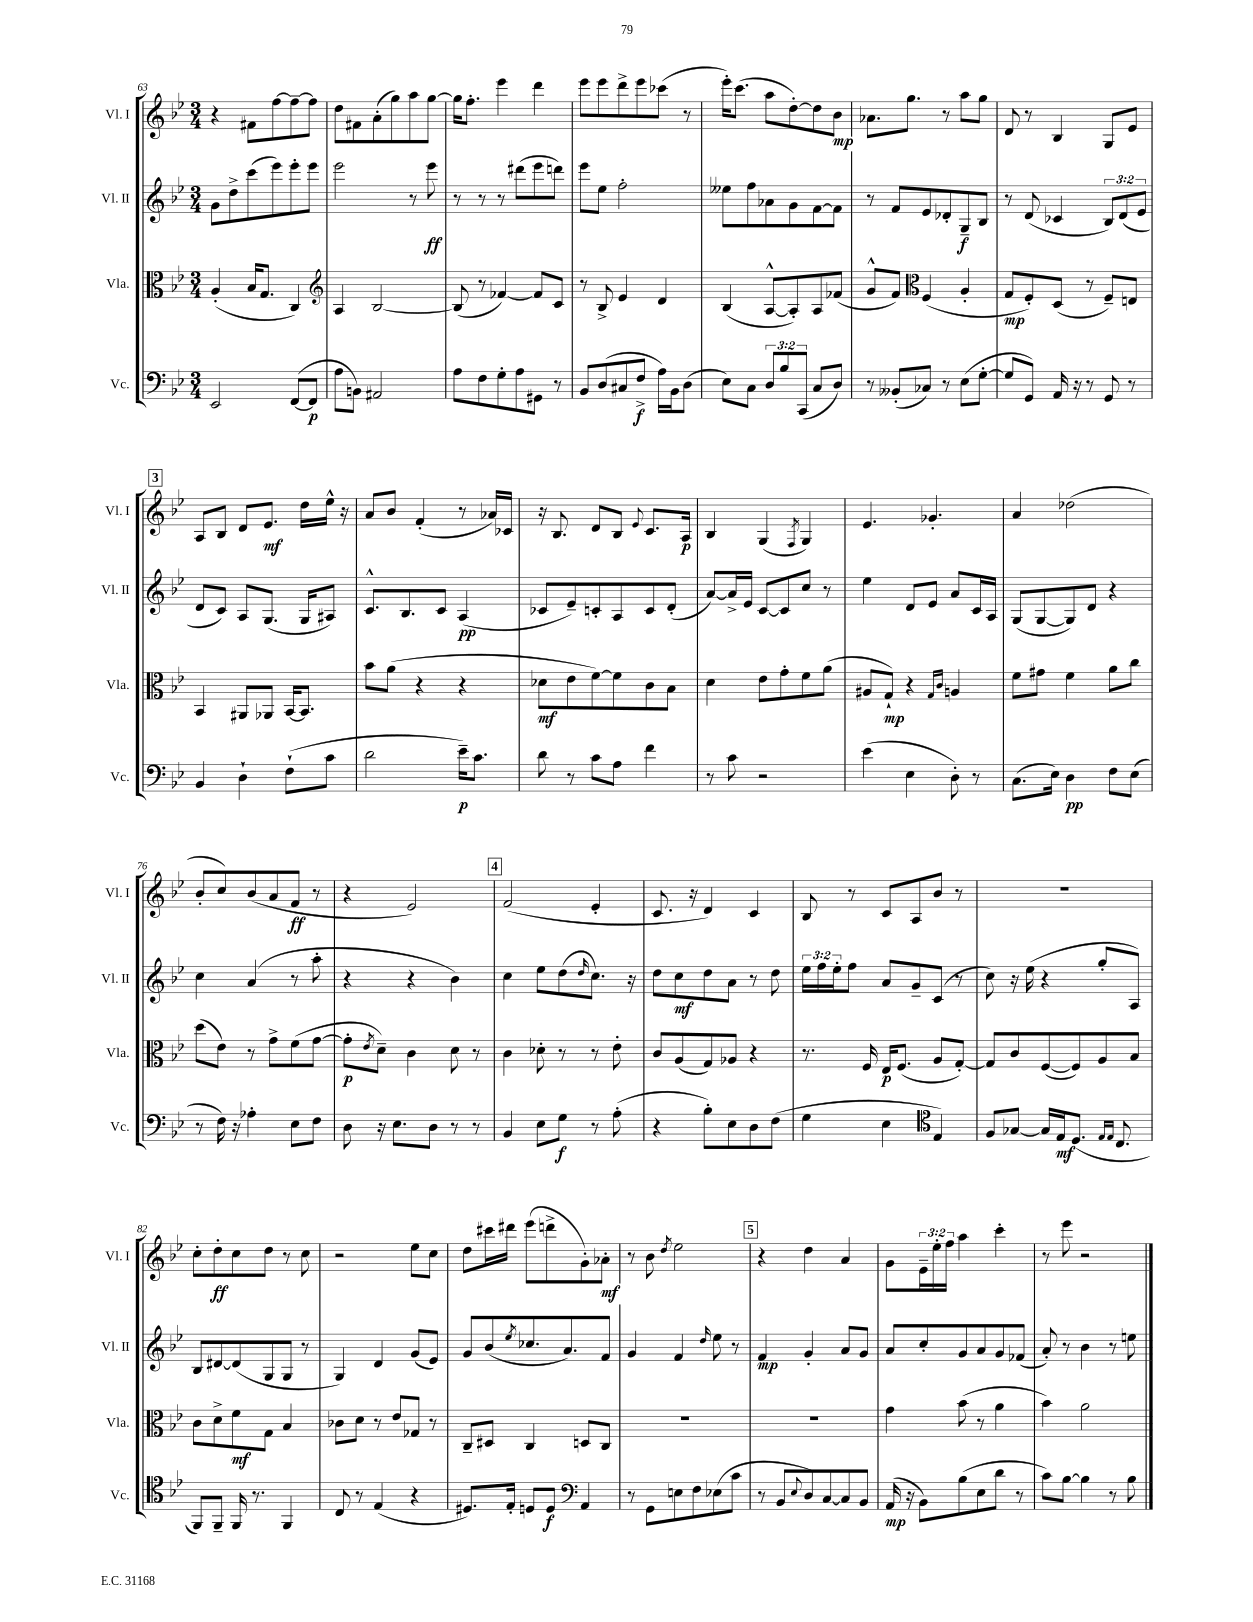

**kern	**kern	**kern	**kern
*staff4	*staff3	*staff2	*staff1
*clefF4	*clefC3	*clefG2	*clefG2
*k[b-e-]	*k[b-e-]	*k[b-e-]	*k[b-e-]
*M3/4	*M3/4	*M3/4	*M3/4
2EE-/	(4A'/	8g\L	4r
.	.	8dd^\	.
.	16B-/LK	(8ccc\	8f#\L
.	8.G/J	.	.
.	.	8eee-\)	[8ff\
([8FF/L	4C/)	8eee-'\	8ff~\_
8FF/]J	.	8eee-\J	8ff\]J
=	=	=	=
*	*clefG2	*	*
8A\L	4A/	2eee-\	8dd\L
8BB\J)	.	.	8f#\
2AA#/	[2B-/	.	(8a'\
.	.	.	8gg\)
.	.	8r	8aa\
.	.	8eee-\	[8gg\J
=	=	=	=
8A\L	(8B-/]	8r	16gg\]LK
.	.	.	8.ff'\J
8F\	8r	8r	.
8G'\	[4f-/)	8r	4eee-\
8A\	.	(8ddd#\L	.
8GG#\J	8f-/]L	8eee-\	4ddd\
8r	8c/J	8ddd\J)	.
=	=	=	=
8BB-/L	8r	8eee-\L	8eee-\L
(8D/	8B-^/	8ee-\J	8eee-\
8C#/	4e-/	2ff'\	8ddd^\
8F^/J	.	.	8eee-\
16A\LL)	4d/	.	(8ccc-\J
16BB-\J	.	.	.
(8D\J	.	.	8r
=	=	=	=
8E-\L)	(4B-/	8ee--\L	16eee-'\LK)
.	.	.	(8.ccc\J
8C\J	.	8ff\	.
12D/L	[8A^^/L	8a-\	8aa\L
12B-/	.	.	.
.	8A'/])	8g\	[8dd'\)
(12CC/J	.	.	.
8C/L	8A/	[8f\	8dd\]
8D/J)	(8f-/J	8f\]J	8b-\J
=	=	=	=
8r	8g^^/L	8r	8.a-\L
(8BB--'/L	8f/J)	8f/L	.
.	.	.	8.gg\J
*	*clefC3	*	*
8C-/J)	(4F/	8e-/	.
8r	.	8d-'/	8r
(8E-\L	4A'/	8G~/	8aa\L
[8G'\J	.	8B-/J	8gg\J
=	=	=	=
8G/]L	8G/L	8r	8d/
8GG/J)	8F'/)	(8d/	8r
16AA/	(8D/J	4c-/	4B-/
16r	.	.	.
8r	8r	.	.
8GG/	8F~/L)	12B-/L)	8G/L
.	.	(12d/	.
8r	8E/J	.	8e-/J
.	.	12e-/J	.
=	=	=	=
4BB-/	4BB-/	8d/L	8A/L
.	.	8c/J)	8B-/J
4D`\	8AA#/L	8A/L	8d/L
.	8AA-/J	(8.G/J	8.e-/J
(8F`\L	[16BB-/LK	.	.
.	8.BB-/]J	16G/LK	16dd\LL
8c\J	.	8A#/J)	16ee-^^\JJ
.	.	.	16r
=	=	=	=
2d\	8b-\L	8.c^^/L	8a/L
.	(8a\J	.	8b-/J
.	.	8.B-/	.
.	4r	.	(4f'/
.	.	8c/J	.
16e-~\LK)	4r	(4A/	8r
8.c\J	.	.	.
.	.	.	16a-/LL)
.	.	.	16c-/JJ
=	=	=	=
8d\	8d-\L	8c-/L	16r
.	.	.	8.B-/
8r	8e-\	8e-~/)	.
8c\L	[8f\)	8c'/	8d/L
8A\J	8f\]	8A/	8B-/J
.	.	.	8qqe-/
4f\	8c\	8c/	8.c/L
.	8B-\J	(8d'/J	.
.	.	.	16A/Jk
=	=	=	=
8r	4d\	[8a/L)	4B-/
8c\	.	16a^/]L	.
.	.	16e-/JJ	.
2r	8e-\L	[8c/L	(4G/
.	8g'\	8c/]	.
.	.	.	8qF/
.	8f\	8cc/J	4G/)
.	(8a\J	8r	.
=	=	=	=
(4e-\	8A#/L	4ee-\	4.e-/
.	8G`/J)	.	.
4E-\	4r	8d/L	.
.	.	8e-/J	4.g-'/
.	16qqG/LL	.	.
.	16qqc/JJ	.	.
8D'\)	4A/	8a/L	.
8r	.	16c/L	.
.	.	16A/JJ	.
=	=	=	=
(8.C\L	8f\L	(8G/L	4a/
.	8g#\J	[8G/	.
16E-\Jk)	.	.	.
4D\	4f\	8G/])	(2dd-\
.	.	8d/J	.
8F\L	8a\L	4r	.
(8E-\J	8cc\J	.	.
=	=	=	=
8r	(8dd\L	4cc\	8b-'/L
16F\)	8e-\J)	.	8cc/)
16r	.	.	.
4A-'\	8r	(4a/	(8b-/
.	8g^\L	.	8a/
8E-\L	(8f\	8r	8f/J
8F\J	[8g\J	8aa'\	8r
=	=	=	=
8D\	8g'\]L	4r	4r
.	8qe-/	.	.
16r	8d~\J)	.	.
8.E-\L	.	.	.
.	4c\	4r	2e-/)
8D\J	.	.	.
8r	8d\	4b-\)	.
8r	8r	.	.
=	=	=	=
4BB-/	4c\	4cc\	(2f/
8E-\L	8d-'\	8ee-\L	.
8G\J	8r	(8dd\	.
.	.	16qqdd/	.
8r	8r	8.cc\J)	4e-'/
(8A'\	8e-'\	.	.
.	.	16r	.
=	=	=	=
4r	8c/L	8dd\L	8.c/
.	(8A/	8cc\	.
.	.	.	16r
8B-'\L)	8G/)	8dd\	4d/)
8E-\	8A-/J	8a\J	.
8D\	4r	8r	4c/
(8F\J	.	8dd\	.
=	=	=	=
4G\	8.r	24ee-\LL	8B-/
.	.	24ff\	.
.	.	24ee-'\J	.
.	.	8ff\J	8r
.	16F/	.	.
4E-\	16E-/LK	8a/L	8c/L
.	(8.F/J	.	.
.	.	8g~/	8A/
*clefC4	*	*	*
4E-/)	8A/L	(8c/J	8b-/J
.	[8G'/J)	8r	8r
=	=	=	=
8F/L	8G/]L	8cc\)	2.r
[8G-/J	8c/	16r	.
.	.	(16ee-\	.
16G-/]LL	([8F/	4r	.
16E-/J	.	.	.
(8.D/J	8F/])	.	.
.	8A/	8gg'/L	.
16qqE-/LL	.	.	.
16qqE-/JJ	.	.	.
8.C/	.	.	.
.	8B-/J	8A/J)	.
=	=	=	=
8FF/L)	8c\L	8B-/L	8cc'\L
8FF~/J	8d^\	[8d#/	8dd'\
16FF/	8f\	(8d#/]	8cc\
8.r	.	.	.
.	8G\J	8G/	8dd\J
4FF/	4B-/	8G/J	8r
.	.	8r	8cc\
=	=	=	=
8C/	8c-\L	4G/)	2r
8r	8d\J	.	.
(4E-/	8r	4d/	.
.	8e-/L	.	.
4r	8G-/J	(8g/L	8ee-\L
.	8r	8e-/J)	8cc\J
=	=	=	=
8.D#/L)	8C~/L	8g/L	8dd\L
.	8D#/J	(8b-/	16ccc#\L
16E-'/Jk	.	.	16ddd#\JJ
.	.	8qee-/	.
8D/L	4C/	8.cc-/	(8eee-\L
8D/J	.	.	8ddd^\
.	.	8.a/)	.
*clefF4	*	*	*
4AA/	8D/L	.	8g'\)
.	8C/J	8f/J	8a-'\J
=	=	=	=
8r	2.r	4g/	8r
8GG\L	.	.	8b-\
.	.	.	8qdd/
8E\	.	4f/	2ee-\
8F\	.	.	.
.	.	16qqdd/	.
(8E-\	.	8ee-\	.
8c\J	.	8r	.
=	=	=	=
8r	2.r	4f/	4r
8BB-/L	.	.	.
8qqE-/	.	.	.
8D/)	.	4g'/	4dd\
[8C/	.	.	.
8C/]	.	8a/L	4a/
8BB-/J	.	8g/J	.
=	=	=	=
(16AA/	4g\	8a/L	8g\L
16r	.	.	.
8BB-\L)	.	8cc'/	24e-~\L
.	.	.	24ee-'\
.	.	.	24ff\JJ
(8B-\	(8b-\	8g/	4aa\
8E-\	8r	8a/	.
8d\J	4a\	8g/	4ccc'\
8r	.	(8f-/J	.
=	=	=	=
8c\L)	4b-\)	8a'/)	8r
[8B-\J	.	8r	8eee-\
4B-\]	2a\	4b-\	2r
8r	.	8r	.
8B-\	.	8ee\	.
==	==	==	==
*-	*-	*-	*-
